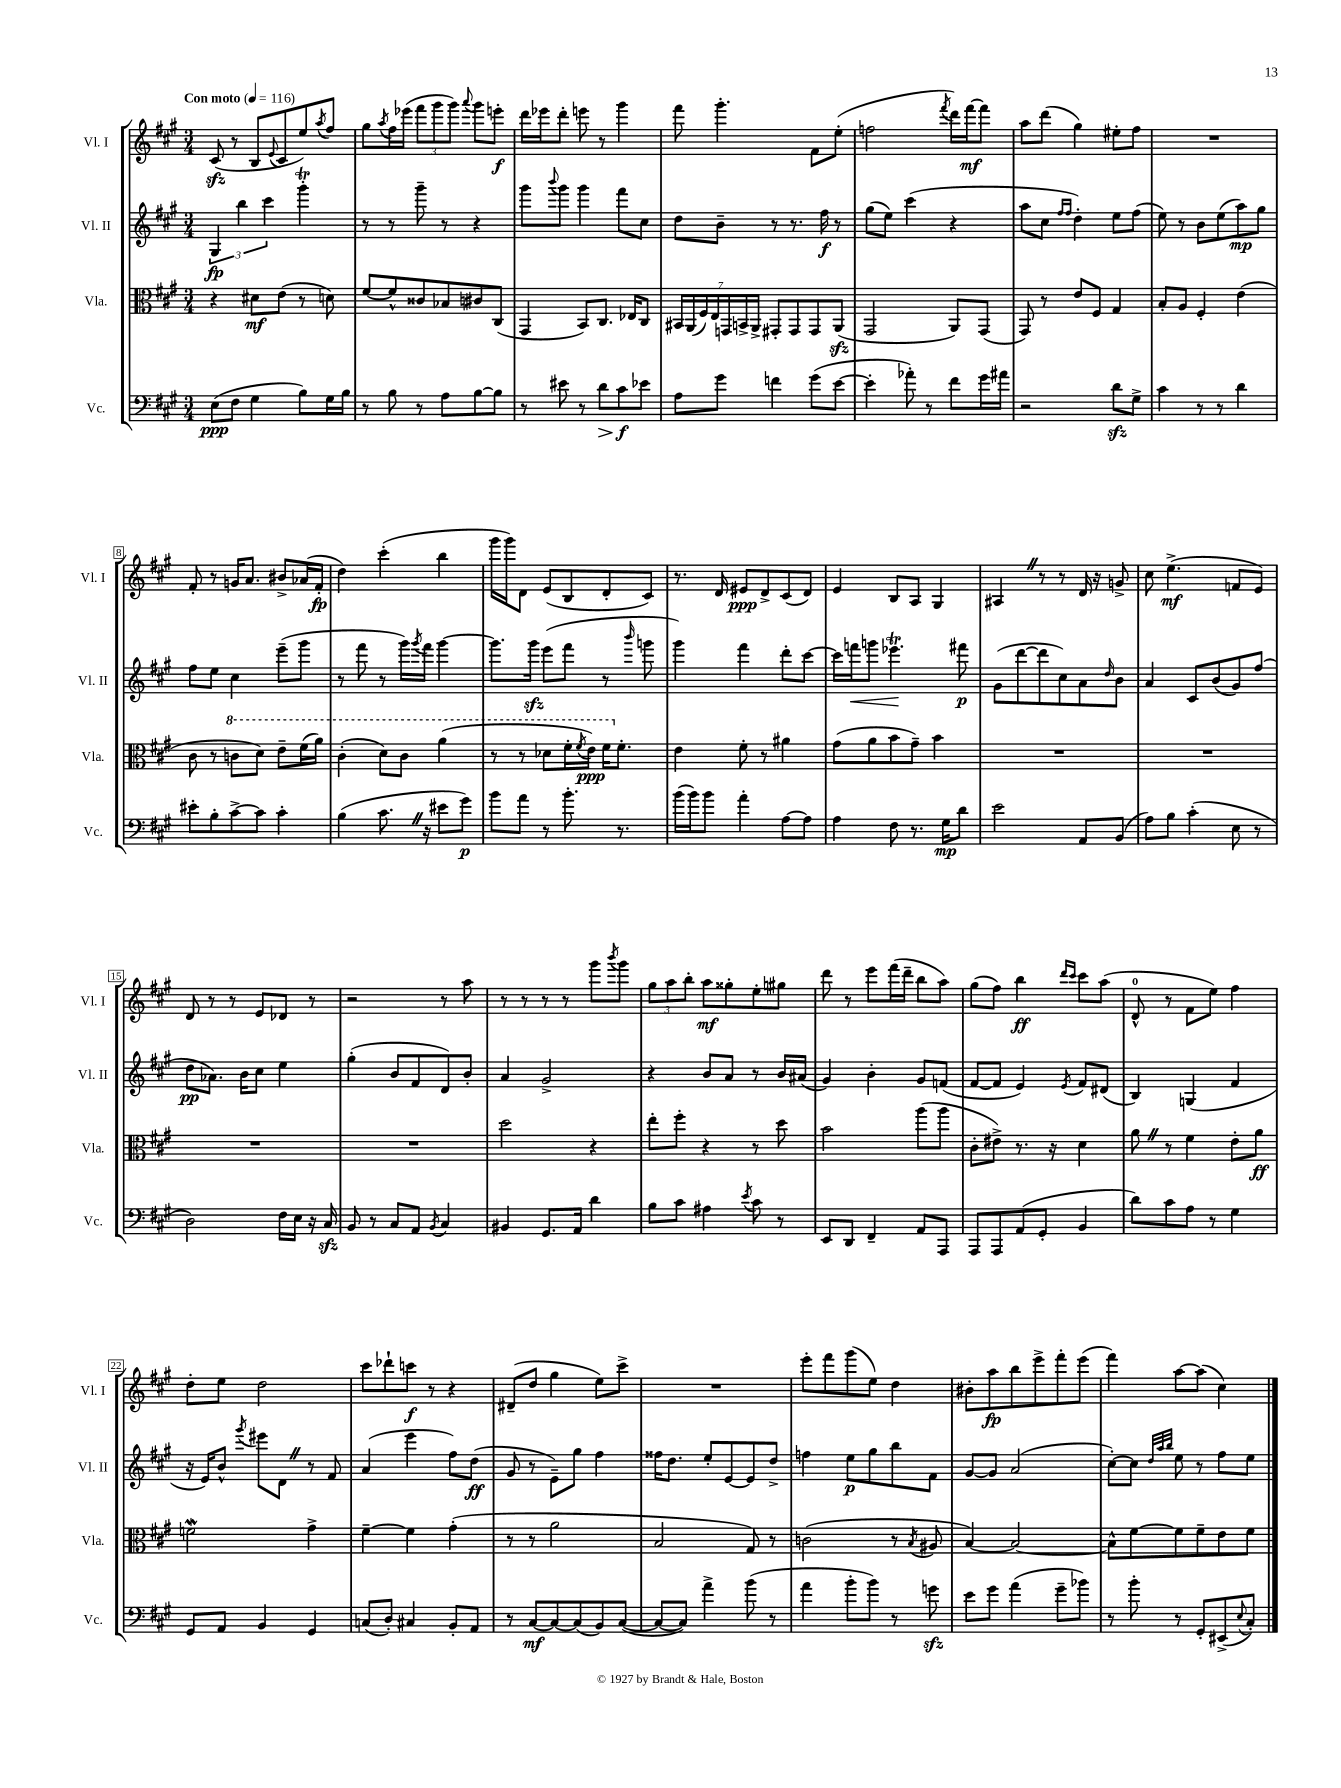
<<
\new StaffGroup <<
\new Staff = "s0" \with { instrumentName = "Vl. I" shortInstrumentName = "Vl. I" } {
    \clef treble \key a \major \numericTimeSignature \time 3/4 \tempo "Con moto" 4 = 116
    cis'8\sfz( r8 b8 \appoggiatura { e'8 } cis'8 e''8) \acciaccatura { a''8 } fis''8 |
    gis''8 \acciaccatura { a''8 } fis''16 ees'''16( \tuplet 3/2 { fis'''8 gis'''8 gis'''8) } \appoggiatura { a'''8 } gis'''8 e'''8-.\f |
    d'''16 ees'''16 d'''8-. e'''8 r8 gis'''4 |
    fis'''8 gis'''4.-. fis'8 e''8-.( |
    f''2 \acciaccatura { fis'''8 } d'''16) fis'''16~\mf fis'''8 |
    a''8 d'''8( gis''4) eis''8-. fis''8 |
    R2. |
    fis'8-. r8 g'16 a'8. bis'8-> aes'16( fis'16-.\fp |
    d''4) cis'''4-.( b''4 |
    gis'''16 gis'''16) d'8 e'8( b8 d'8-. cis'8) |
    r8. d'16 eis'8\ppp d'8-> cis'8( d'8) |
    e'4 b8 a8 gis4 |
    ais4 \once \override BreathingSign.text = \markup { \musicglyph "scripts.caesura.straight" } \breathe r8 r8 d'16 r16 g'8-> |
    cis''8 e''4.->\mf( f'8 e'8) |
    d'8 r8 r8 e'8 des'8 r8 |
    r2 r8 a''8 |
    r8 r8 r8 r8 gis'''8 \acciaccatura { b'''8 } gis'''8 |
    \tuplet 3/2 { gis''8 a''8 b''8-. } a''8\mf gisis''8-. e''8-. gis''8 |
    d'''8 r8 e'''8 fis'''16( d'''16-- b''8 a''8) |
    gis''8( fis''8) b''4\ff \grace { d'''16 cis'''16 } cis'''8 a''8( |
    d'8-0-^ r8 fis'8 e''8) fis''4 |
    d''8-. e''8 d''2 |
    cis'''8 des'''8-! c'''8\f r8 r4 |
    dis'8--( d''8 gis''4 e''8) cis'''8-> |
    R2. |
    e'''8-. fis'''8 gis'''8( e''8) d''4 |
    bis'8-. a''8\fp b''8 e'''8-> fis'''8-. e'''8( |
    fis'''4) a''8~ a''8( cis''4) \bar "|." |
}
\new Staff = "s1" \with { instrumentName = "Vl. II" shortInstrumentName = "Vl. II" } {
    \clef treble \key a \major \numericTimeSignature \time 3/4
    \tuplet 3/2 { gis4\fp b''4 cis'''4 } gis'''4-.\trill |
    r8 r8 gis'''8-- r8 r4 |
    gis'''8 \appoggiatura { b'''8 } gis'''8 gis'''4 fis'''8 cis''8 |
    d''8 b'8-- r8 r8. fis''16\f r8 |
    gis''8( e''8) cis'''4( r4 |
    a''8 cis''8 \grace { fis''16 fis''16 } d''4-.) e''8 fis''8( |
    e''8) r8 b'8 e''8( a''8\mp) gis''8 |
    fis''8 e''8 cis''4 e'''8--( gis'''8 |
    r8 fis'''8 r8 gis'''16) \acciaccatura { gis'''8 } fis'''16 gis'''4~ |
    gis'''8. gis'''16\sfz e'''8( fis'''8 r8 \grace { b'''16 } g'''8 |
    gis'''4) fis'''4 d'''8-. cis'''8~ |
    cis'''16 f'''16\< g'''8 ees'''4.\trill\! fis'''8\p |
    gis'8( d'''8~ d'''8 cis''8) a'8 \grace { d''16 } b'8 |
    a'4 cis'8 b'8( gis'8) fis''8( |
    d''8\pp aes'8.) b'16 cis''8 e''4 |
    gis''4-.( b'8 fis'8 d'8) b'8-. |
    a'4 gis'2-> |
    r4 b'8 a'8 r8 b'16 ais'16( |
    gis'4) b'4-. gis'8 f'8( |
    fis'8~ fis'8 e'4) \acciaccatura { e'8 } fis'8 dis'8( |
    b4) g4( fis'4 |
    r16 e'16) b'8-^ \acciaccatura { gis'''8 } eis'''8 d'8 \once \override BreathingSign.text = \markup { \musicglyph "scripts.caesura.straight" } \breathe r8 fis'8 |
    a'4( e'''4 fis''8) d''8\ff( |
    gis'8 r8 e'8--) gis''8 fis''4 |
    fisis''16 d''8. e''8-. e'8~ e'8 d''8-> |
    f''4 e''8\p gis''8 b''8 fis'8 |
    gis'8~ gis'8 a'2( |
    cis''8~-.) cis''8 \grace { d''32 a''32 b''32 } e''8 r8 fis''8 e''8 \bar "|." |
}
\new Staff = "s2" \with { instrumentName = "Vla." shortInstrumentName = "Vla." } {
    \clef alto \key a \major \numericTimeSignature \time 3/4
    r4 dis'8\mf e'8( r8 d'8) |
    fis'8~ fis'8-^ cisis'8 bes8 cis'8 cis8( |
    gis,4 b,8) cis8. ees16 cis8 |
    \tuplet 7/4 { bis,16 a,16( fis16) e16 g,16 b,16-> a,16-> } gis,8-. gis,8 gis,8 a,8\sfz( |
    gis,2 a,8) gis,8( |
    gis,8) r8 e'8 fis8 gis4 |
    b8-. a8 fis4-. e'4( |
    cis'8 r8 \ottava #1 c''8 d''8) e''8-- fis''16( a''16) |
    cis''4-.( d''8) cis''8 a''4( |
    r8 r8 des''8 fis''16-. \acciaccatura { fis''8 } e''16\ppp) fis''16 \ottava #0 fis'8.-. |
    e'4 fis'8-. r8 ais'4 |
    gis'8( a'8 b'8 gis'8--) b'4 |
    R2. |
    R2. |
    R2. |
    R2. |
    d''2 r4 |
    e''8-. fis''8-. r4 r8 d''8 |
    b'2 a''8( a''8 |
    cis'8-. eis'8->) r8. r16 d'4 |
    a'8 \once \override BreathingSign.text = \markup { \musicglyph "scripts.caesura.straight" } \breathe r8 fis'4 e'8-. a'8\ff |
    f'2\mordent gis'4-> |
    fis'4~-- fis'4 gis'4-.( |
    r8 r8 a'2 |
    b2 gis8) r8 |
    c'2( r8 \acciaccatura { b8 } ais8 |
    b4~) b2~ |
    b8-^ fis'8~ fis'8 fis'8-- e'8 fis'8 \bar "|." |
}
\new Staff = "s3" \with { instrumentName = "Vc." shortInstrumentName = "Vc." } {
    \clef bass \key a \major \numericTimeSignature \time 3/4
    e8\ppp( fis8 gis4 b8) gis16 b16 |
    r8 b8 r8 a8 b8~ b8 |
    r8 eis'8 r8 d'8\> cis'8\f\! ees'8 |
    a8 gis'8 f'4 gis'8( e'8~ |
    e'4-. aes'8-.) r8 fis'8 gis'16 ais'16 |
    r2 d'8\sfz gis8-> |
    cis'4 r8 r8 d'4 |
    eis'8-. b8-. cis'8~-> cis'8 cis'4-. |
    b4( cis'8. \once \override BreathingSign.text = \markup { \musicglyph "scripts.caesura.straight" } \breathe r16 eis'8 gis'8\p) |
    b'8 a'8 r8 b'8.-. r8. |
    b'16( b'16) b'8 a'4-. a8~ a8 |
    a4 fis8 r8. gis16\mp d'8 |
    e'2 a,8 b,8( |
    a8) b8 cis'4-.( e8 r8 |
    d2) fis16 e16 r16 cis16\sfz |
    b,8 r8 cis8 a,8 \acciaccatura { b,8 } cis4 |
    bis,4 gis,8. a,16 d'4 |
    b8 cis'8 ais4 \acciaccatura { e'8 } cis'8 r8 |
    e,8 d,8 fis,4-- a,8 a,,8 |
    a,,8 a,,8 a,8( gis,8-. b,4 |
    d'8) cis'8 a8 r8 gis4 |
    gis,8 a,8 b,4 gis,4 |
    c8( d8-.) cis4 b,8-. a,8 |
    r8 cis8~\mf cis8~ cis8( b,8) cis8~( |
    cis8~ cis8) a'4-> b'8( r8 |
    a'4 b'8-. b'8) r8 g'8\sfz |
    e'8 gis'8 a'4( gis'8-- bes'8) |
    r8 b'8-. r8 gis,8-. eis,8->( \appoggiatura { e8 } cis8-.) \bar "|." |
}
>>
>>
\layout { \context { \Score \override BarNumber.stencil = #(make-stencil-boxer 0.1 0.3 ly:text-interface::print) } }
